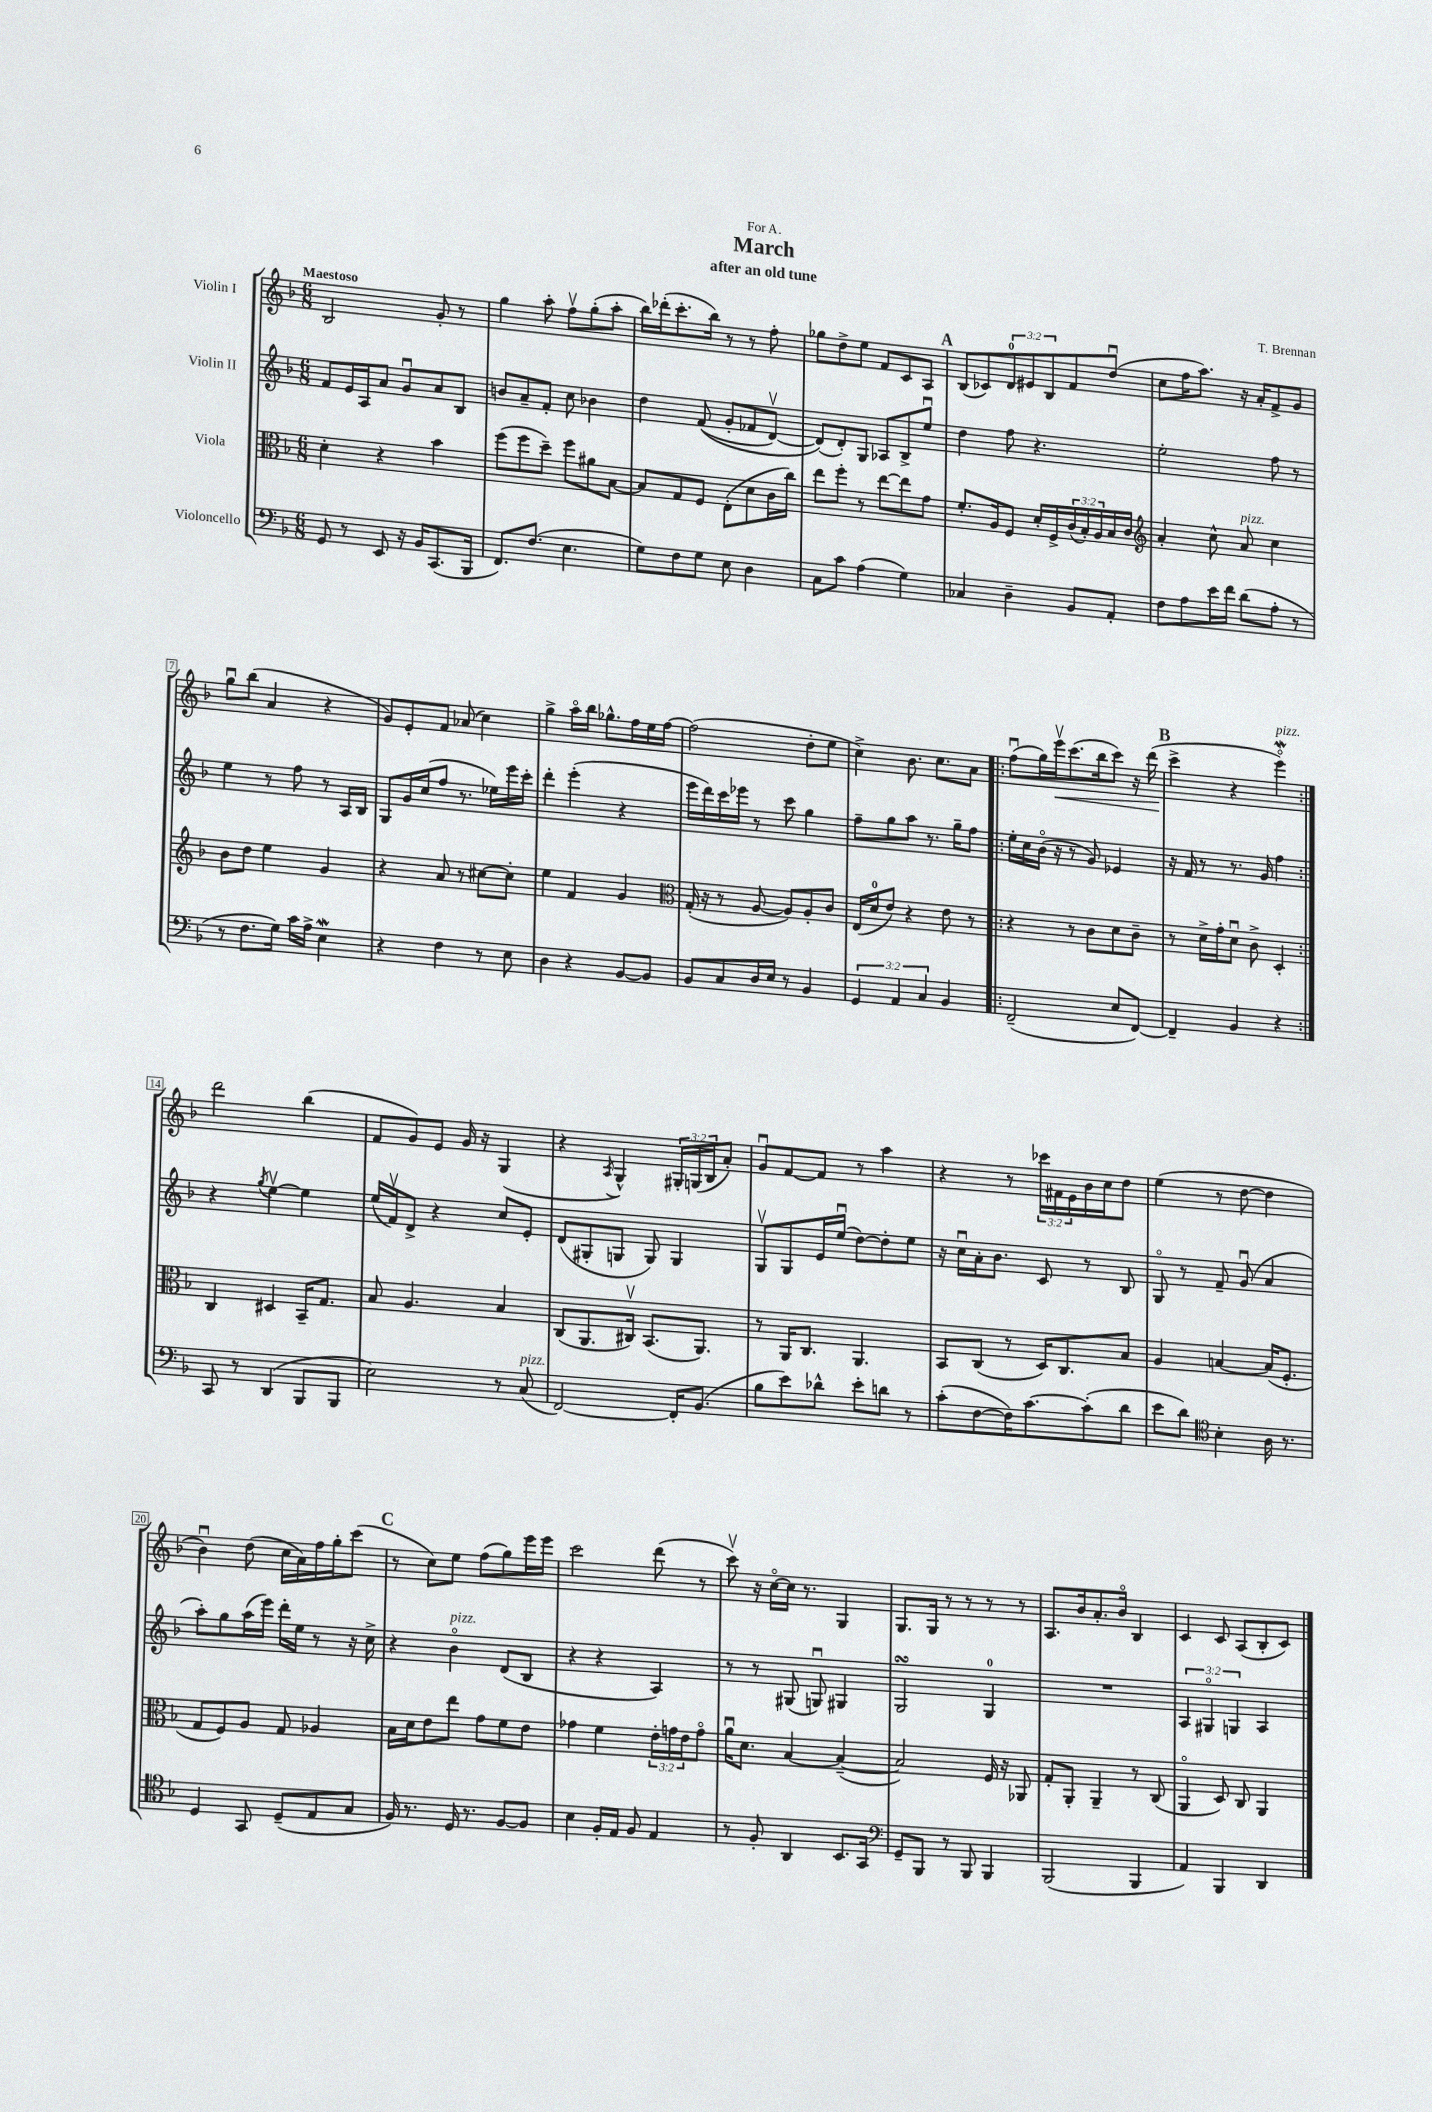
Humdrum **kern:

**kern	**kern	**kern	**kern
*staff4	*staff3	*staff2	*staff1
*clefF4	*clefC3	*clefG2	*clefG2
*k[b-]	*k[b-]	*k[b-]	*k[b-]
*M6/8	*M6/8	*M6/8	*M6/8
8GG	4d'	8f	2B-
8r	.	16e	.
.	.	16A	.
8EE	4r	8a	.
16r	.	8gu	.
16BB-	.	.	.
(8.CC	4b-	8a	8g'
.	.	8B-	8r
16BBB-	.	.	.
=	=	=	=
8.FF)	(8ff	8b	4gg
.	8ff	8a~	.
(8.F	.	.	.
.	8dd~)	8f'	8aa'
4.E	8ff	8cc	8ffv
.	8a#	4b-	(8gg'
.	[8B-	.	8aa'
=	=	=	=
8G)	8B-]	4dd	16bb-)
.	.	.	(16ddd-'
8F	8G	.	8.ccc'
8G	8F	&((8f	.
.	.	.	16bb-)
8E	(8E'	8g'	8r
4D	8d	8f-	8r
.	16c	[8dv)	8ff'
.	16cc)	.	.
=	=	=	=
8C	8ee	(8d]&)	8gg-
8c	8ff'	8d')	8dd^
(4A	8r	8G	8ee
.	[8ee	8A-	8f
4G)	8ee]	8B-^	8c
.	8g	8eeu	8A
=	=	=	=
4C-	8.f'	4dd	(8B-
.	.	.	8c-)
.	16A	.	.
4D~	8F	8ff	12d
.	.	.	12e#
.	16d'	4.r	.
.	.	.	12B-
.	16F^	.	.
8BB-	(24c	.	8f
.	24B-')	.	.
.	24A	.	.
8AA'	16B-	.	(8ddu
.	16c	.	.
=	=	=	=
*	*clefG2	*	*
8F	4a'	2ee'	8cc
8A	.	.	16ff
.	.	.	8.aa)
16e	8cc^^	.	.
16f	.	.	.
(8d	8a	.	16r
.	.	.	16a'
8A'	4cc	8ff	8f^
8r	.	8r	8g
=	=	=	=
8r	8b-	4ee	8ggu
8.F	8dd	.	(8bb-
.	4ee	8r	4a
16G)	.	.	.
16c	.	8ff	.
16A^	.	.	.
4E	4g	8r	4r
.	.	16A	.
.	.	16B-	.
=	=	=	=
4r	4r	8G	8g)
.	.	16g	8e'
.	.	(16cc	.
4F	8a	8ff	8f
.	8r	8.r	(8a-
8r	[8cc#	.	4cc)
.	.	16ee-)	.
8E	8cc#']	16eee	.
.	.	16ccc'	.
=	=	=	=
4D	4ee	4ddd'	4gg^
4r	4f	(4eee'	16aao
.	.	.	16bb-
.	.	.	8.gg-^^
[8BB-	4g	4r	.
.	.	.	16ff
8BB-]	.	.	16ee
.	.	.	[16ff
=	=	=	=
*	*clefC3	*	*
8BB-	(16G'	16eee	(2ff]
.	16r	16ddd)	.
8C	8r	16ccc	.
.	.	16eee-	.
16D	[8A	8r	.
16E	.	.	.
8r	8A])	8ccc	.
4BB-	8A'	4gg	8dd'
.	8c	.	8ee
=	=	=	=
6GG	(16E	8ff~	4cc^)
.	16d	.	.
.	8e)	8gg	.
6AA	.	.	.
.	4r	8aa	8.b-
6C	.	.	.
.	.	8.r	.
.	.	.	8.cc
4BB-	8e	.	.
.	.	16gg~	.
.	8r	8ff	8a
=!|:	=!|:	=!|:	=!|:
(2FF~	4r	16ee'	(8ffu
.	.	16cc	.
.	.	(16b-o	16gg)
.	.	16r	16eeev
.	8r	8r	(8.ccc
.	8c	8g)	.
.	.	.	16bb-
8E	8d	4e-	8ccc)
[8FF)	8c~	.	16r
.	.	.	(16ddd
=	=	=	=
4FF~]	8r	16r	4ccc^
.	.	16f	.
.	16d^	8r	.
.	16g'	.	.
4BB-	8du	8.r	4r
.	8c^	.	.
.	.	16g	.
4r	4D'	4ff	4eeeo)
=:|!	=:|!	=:|!	=:|!
8CC	4C	4r	2ddd
8r	.	.	.
.	.	8qgg	.
(4DD	4D#	[4eev	.
8BBB-	16BB-~	4ee]	(4bb-
.	8.G	.	.
8BBB-	.	.	.
=	=	=	=
2E)	8B-	(16ee	8f
.	.	16fv)	.
.	4.A	8d^	8g)
.	.	4r	8e
.	.	.	16g
.	.	.	16r
8r	4B-	8cc	(4G
(8C	.	8e'	.
=	=	=	=
[2FF)	(8C	(8d	4r
.	8.AA	8G#'	.
.	.	.	8qA
.	.	8G	4G^^)
.	16C#v)	.	.
.	(8.BB-	8G)	.
16FF']	.	4G	24G#'
.	.	.	(24G
(8.BB-	8.AA)	.	.
.	.	.	24B-
.	.	.	8a')
=	=	=	=
8B-	8r	8Gv	8gu
8e)	16AA	8G	[8f
.	8.C	.	.
8d-^^	.	16e	8f]
.	.	(16eeu	.
8e'	4.AA	[8dd)	8r
8d	.	8dd']	4aa
8r	.	8ee	.
=	=	=	=
(8c'	8BB-	16r	4r
.	.	16ccu	.
[8F	(8C	16a'	.
.	.	8.b-	.
16F])	8r	.	8r
[8.c	.	.	.
.	16D)	8c	24ccc-
.	.	.	24f#
.	8.C	.	.
.	.	.	24e
(8c']	.	8r	16b-
.	.	.	16cc
8d	8B-	8B-	8dd
=	=	=	=
8e	4A	8Go	(4ee
8d)	.	8r	.
*clefC4	*	*	*
4B-'	[4B	8f~	8r
.	.	(8gu	[8dd
16A	(16B]	4a	4dd]
8.r	8.F'	.	.
=	=	=	=
4D	8G	8aa')	4b-u)
.	8F)	8gg	.
8GG	8A	(16aa	(8dd
.	.	16eee)	.
(8D~	8G	16ddd'	16cc
.	.	16ee	16a)
8E	4A-	8r	16ff
.	.	.	16gg'
8G	.	16r	(8ccc
.	.	16cc^	.
=	=	=	=
16F)	16B-	4r	8r
8.r	16d	.	.
.	8e	.	8cc)
16D	8ee	4b-o	8ee
8.r	.	.	.
.	8g	.	(8ff
[8F	8f	(8d	8gg)
8F]	8e	8B-	16eee
.	.	.	16eee
=	=	=	=
4B-	4g-	4r	2ccc
16F'	4f	4r	.
16E	.	.	.
8F	.	.	.
4E	24e'	4A)	(8ddd
.	24g	.	.
.	24e	.	.
.	8go	.	8r
=	=	=	=
8r	16au	8r	8cccv)
.	8.d	.	.
8F'	.	8r	16r
.	.	.	[16cco
4AA	[4B-	(8G#	16cc]
.	.	.	8.r
.	.	8Gu)	.
8.BB-	(4B-~_	4G#	4G
16GG	.	.	.
=	=	=	=
*clefF4	*	*	*
8GG~	2B-])	2G	8.G
8BBB-	.	.	.
.	.	.	16G
8r	.	.	8r
8BBB-	.	.	8r
4BBB-	16F	4G	8r
.	16r	.	.
.	8AA-	.	8r
=	=	=	=
(2BBB-	8G'	2.r	8.A
.	8AA'	.	.
.	.	.	16b-
.	4AA~	.	8.a'
.	.	.	16b-o
4BBB-	8r	.	4B-
.	(8C	.	.
=	=	=	=
4AA)	4AAo	6A	4c
.	.	6G#o	.
4BBB-	8D)	.	8c
.	.	6G	.
.	8C	.	(8A
4DD	4AA	4A	8B-'
.	.	.	8c)
==	==	==	==
*-	*-	*-	*-
